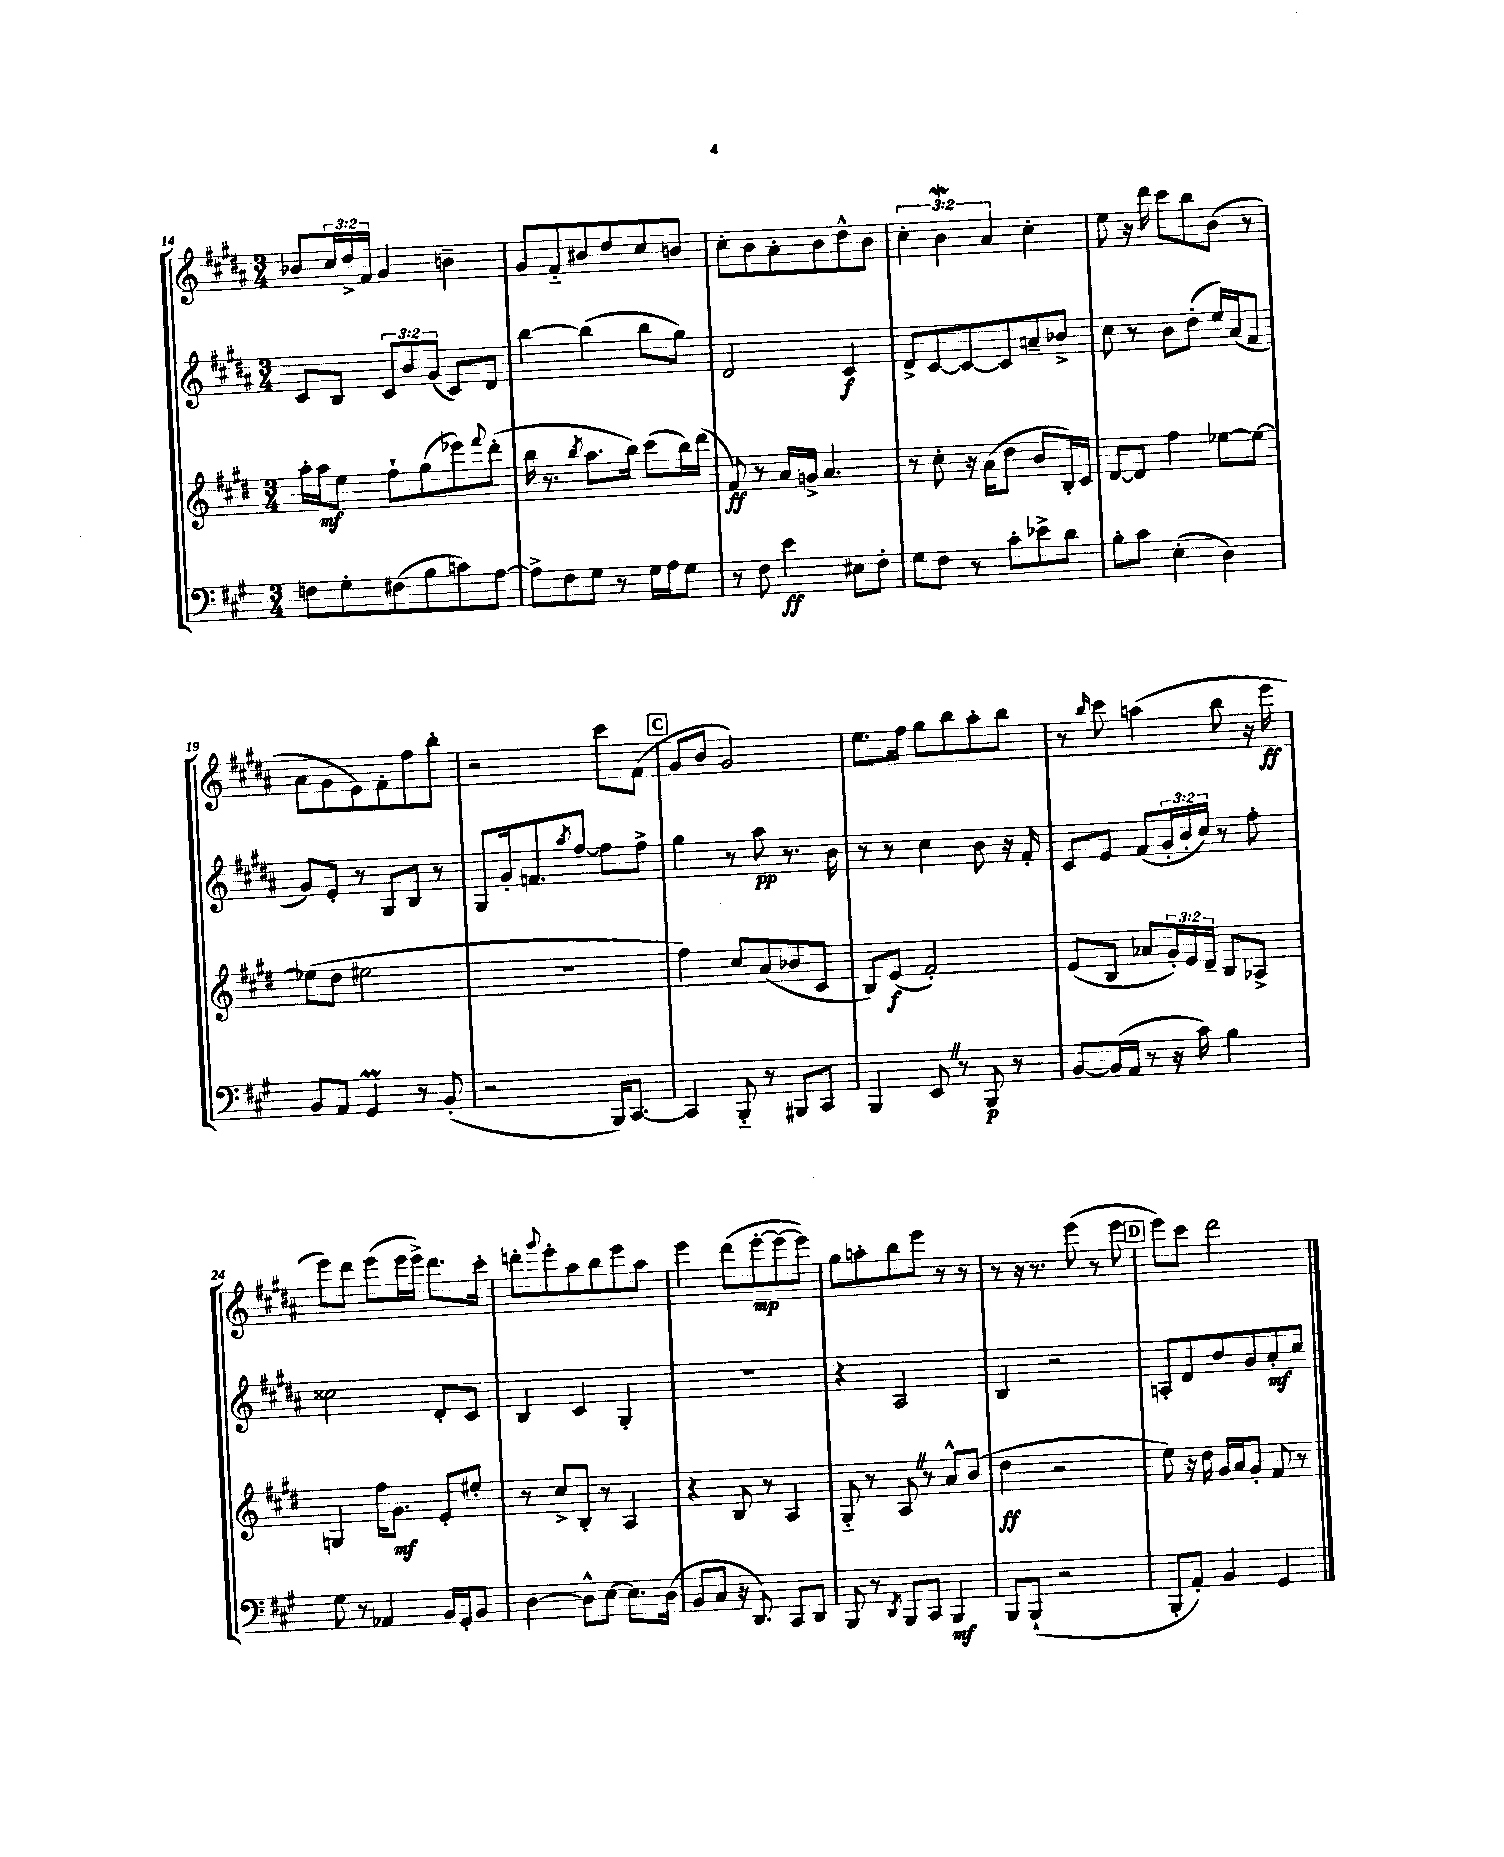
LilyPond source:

<<
\new StaffGroup <<
\new Staff = "s0" {
    \clef treble \key b \major \numericTimeSignature \time 3/4 \override Staff.TupletNumber.text = #tuplet-number::calc-fraction-text
    bes'8 \tuplet 3/2 { cis''16 dis''16-> fis'16 } gis'4 b'4-- |
    gis'8 fis'8-_ bis'8 dis''8 cis''8 b'8 |
    cis''8-. b'8 ais'8-. b'8 dis''8-^ b'8 |
    \tuplet 3/2 { cis''4-. b'4\mordent ais'4 } cis''4-. |
    e''8 r16 dis'''16 cis'''8 b''8 b'8( r8 |
    ais'8 gis'8 e'8) fis'8-. fis''8 b''8-. |
    r2 cis'''8 fis'8( |
    \mark \markup { \box "C" } gis'8 b'8 gis'2) |
    e''8. fis''16 gis''8 b''8 ais''8-. b''8 |
    r8 \grace { b''16 } cis'''8 a''4( b''8 r16 e'''16\ff |
    e'''8) dis'''8 e'''8( e'''16 e'''16->) dis'''8. cis'''16-. |
    d'''8-. \appoggiatura { gis'''8 } e'''8-. ais''8 b''8 e'''8 ais''8 |
    e'''4 dis'''8( e'''8~-.\mp e'''8~ e'''8) |
    gis''8 a''8-. b''8 e'''8 r8 r8 |
    r8 r16 r8. e'''8( r8 e'''8 |
    \mark \markup { \box "D" } e'''8) cis'''8 dis'''2 \bar "|." |
}
\new Staff = "s1" {
    \clef treble \key b \major \numericTimeSignature \time 3/4 \override Staff.TupletNumber.text = #tuplet-number::calc-fraction-text
    cis'8 b8 \tuplet 3/2 { cis'8 b'8 gis'8( } cis'8) dis'8 |
    b''4~ b''4( b''8 gis''8) |
    dis'2 cis'4\f |
    dis'8-> cis'8~ cis'8~ cis'8 a'8-- bes'8-> |
    cis''8 r8 b'8 dis''8-.( e''16) ais'16( fis'8 |
    gis'8) e'8-. r8 gis8 b8 r8 |
    gis8 gis'16-. f'8. \acciaccatura { ais''8 } fis''8~ fis''8 fis''8-> |
    \mark \markup { \box "C" } gis''4 r8 ais''8\pp r8. b'16 |
    r8 r8 cis''4 b'8 r16 fis'16-. |
    cis'8 e'8 fis'8( \tuplet 3/2 { gis'16-. b'16-. cis''16) } r8 fis''8-. |
    cisis''2 dis'8-. cis'8 |
    b4 cis'4 gis4-. |
    R2. |
    r4 ais2 |
    b4 r2 |
    \mark \markup { \box "D" } a8-. dis'8 b'8 gis'8 ais'8-.\mf cis''8 \bar "|." |
}
\new Staff = "s2" {
    \clef treble \key e \major \numericTimeSignature \time 3/4 \override Staff.TupletNumber.text = #tuplet-number::calc-fraction-text
    a''16-. a''16\mf e''8 fis''8-! gis''8( ees'''8) \appoggiatura { fis'''8 } dis'''8-.( |
    b''16 r8. \acciaccatura { b''8 } a''8. b''16) cis'''8( b''16) dis'''16( |
    fis'8\ff) r8 a'16 g'16-> a'4. |
    r8 cis''8-. r16 a'16( dis''8 b'8 b16-.) cis'16 |
    dis'8~ dis'8 fis''4 ees''8~ ees''8~ |
    ees''8( dis''8 eis''2 |
    R2. |
    \mark \markup { \box "C" } fis''4) cis''8 a'8( bes'8 cis'8 |
    b8) e'8\f( fis'2-.) |
    e'8( b8 aes'8 \tuplet 3/2 { gis'16-.) e'16 dis'16-- } b8 aes8-> |
    g4 fis''16 gis'8.\mf e'8-. eis''8-. |
    r8 cis''8-> b8-. r8 a4 |
    r4 b8 r8 a4 |
    gis8-_ r8 a8 \once \override BreathingSign.text = \markup { \musicglyph "scripts.caesura.straight" } \breathe r8 a'8-^ b'8( |
    dis''4\ff r2 |
    \mark \markup { \box "D" } e''8) r16 dis''16 gis'16 a'16 gis'8-. fis'8 r8 \bar "|." |
}
\new Staff = "s3" {
    \clef bass \key a \major \numericTimeSignature \time 3/4
    f8 gis8-. fis8( b8 c'8) a8~ |
    a8-> fis8 gis8 r8 gis16 a16 gis8 |
    r8 fis8 e'4\ff eis8 fis8-. |
    gis8 fis8 r8 cis'8-. ees'8-> d'8 |
    b8-. cis'8 e4-.( d4) |
    b,8 a,8 gis,4\prall r8 b,8-.( |
    r2 b,,16) cis,8.~ |
    \mark \markup { \box "C" } cis,4 b,,8-_ r8 bis,,8 cis,8 |
    b,,4 e,8 \once \override BreathingSign.text = \markup { \musicglyph "scripts.caesura.straight" } \breathe r8 b,,8\p r8 |
    b,8~ b,16( a,16 r8 r16 cis'16) b4 |
    gis8 r8 aes,4 b,16 gis,16-. b,8 |
    d4~ d8-^ e8~ e8. d16( |
    b,8 cis8 r16 d,8.) cis,8 d,8 |
    b,,8 r8 \acciaccatura { d,8 } b,,8 cis,8 b,,4\mf |
    b,,8 b,,8-!( r2 |
    \mark \markup { \box "D" } b,,8-. a,8-.) b,4 gis,4 \bar "|." |
}
>>
>>
\layout { \context { \Score currentBarNumber = #14 } }
